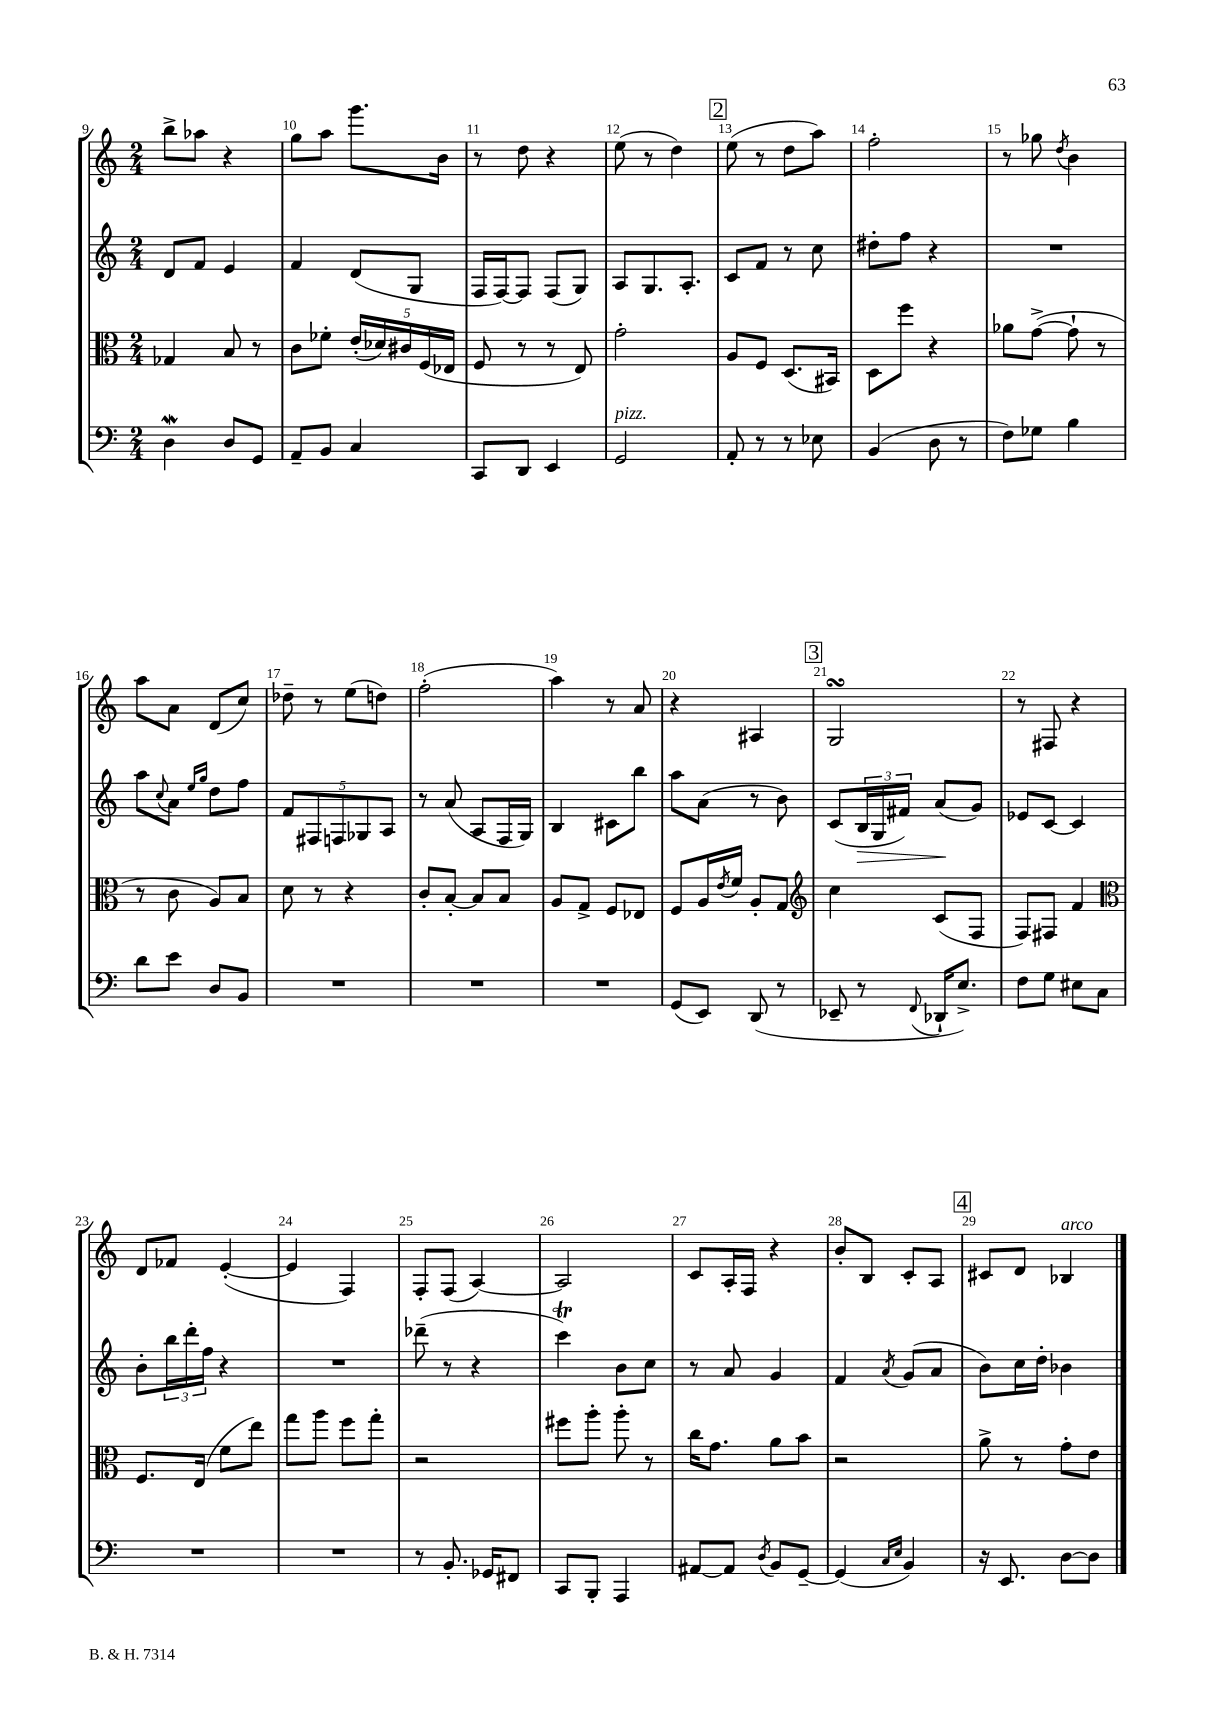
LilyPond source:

<<
\new StaffGroup <<
\new Staff = "s0" {
    \clef treble \key c \major \numericTimeSignature \time 2/4
    b''8-> aes''8 r4 |
    g''8 a''8 g'''8. b'16 |
    r8 d''8 r4 |
    e''8( r8 d''4) |
    \mark \markup { \box "2" } e''8( r8 d''8 a''8) |
    f''2-. |
    r8 ges''8 \acciaccatura { d''8 } b'4 |
    a''8 a'8 d'8( c''8) |
    des''8-- r8 e''8( d''8) |
    f''2-.( |
    a''4) r8 a'8 |
    r4 ais4 |
    \mark \markup { \box "3" } g2\turn |
    r8 fis8 r4 |
    d'8 fes'8 e'4~-.( |
    e'4 f4) |
    f8-. f8( a4~) |
    a2 |
    c'8 a16-. f16 r4 |
    b'8-. b8 c'8-. a8 |
    \mark \markup { \box "4" } cis'8 d'8 bes4^\markup { \italic "arco" } \bar "|." |
}
\new Staff = "s1" {
    \clef treble \key c \major \numericTimeSignature \time 2/4
    d'8 f'8 e'4 |
    f'4 d'8( g8 |
    f16 f16~) f8 f8( g8) |
    a8 g8. a8.-. |
    \mark \markup { \box "2" } c'8 f'8 r8 c''8 |
    dis''8-. f''8 r4 |
    R2 |
    a''8 \appoggiatura { c''8 } a'8 \grace { e''16 g''16 } d''8 f''8 |
    \tuplet 5/4 { f'8 fis8 f8 ges8 a8 } |
    r8 a'8( a8 f16 g16) |
    b4 cis'8 b''8 |
    a''8 a'8( r8 b'8) |
    \mark \markup { \box "3" } c'8( \tuplet 3/2 { b16\> g16 fis'16) } a'8\!( g'8) |
    ees'8 c'8~ c'4 |
    b'8-. \tuplet 3/2 { b''16 d'''16-. f''16 } r4 |
    R2 |
    des'''8--( r8 r4 |
    c'''4\trill) b'8 c''8 |
    r8 a'8 g'4 |
    f'4 \acciaccatura { a'8 } g'8( a'8 |
    \mark \markup { \box "4" } b'8) c''16 d''16-. bes'4 \bar "|." |
}
\new Staff = "s2" {
    \clef alto \key c \major \numericTimeSignature \time 2/4
    ges4 b8 r8 |
    c'8 fes'8-. \tuplet 5/4 { e'16-.( des'16) cis'16 f16( ees16 } |
    f8 r8 r8 e8) |
    g'2-. |
    \mark \markup { \box "2" } a8 f8 d8.( bis,16) |
    d8 f''8 r4 |
    aes'8 g'8~->( g'8-! r8 |
    r8 c'8 a8) b8 |
    d'8 r8 r4 |
    c'8-. b8~-. b8 b8 |
    a8 g8-> f8 ees8 |
    f8 a16 \acciaccatura { e'8 } f'16 a8-. g8 |
    \mark \markup { \box "3" } \clef treble c''4 c'8( f8 |
    f8) fis8 f'4 |
    \clef alto f8. e16( f'8 e''8) |
    g''8 a''8 f''8 g''8-. |
    r2 |
    fis''8 a''8-. a''8-. r8 |
    c''16 g'8. a'8 b'8 |
    r2 |
    \mark \markup { \box "4" } a'8-> r8 g'8-. e'8 \bar "|." |
}
\new Staff = "s3" {
    \clef bass \key c \major \numericTimeSignature \time 2/4
    d4\mordent d8 g,8 |
    a,8-- b,8 c4 |
    c,8 d,8 e,4 |
    g,2^\markup { \italic "pizz." } |
    \mark \markup { \box "2" } a,8-. r8 r8 ees8 |
    b,4( d8 r8 |
    f8) ges8 b4 |
    d'8 e'8 d8 b,8 |
    R2 |
    R2 |
    R2 |
    g,8( e,8) d,8( r8 |
    \mark \markup { \box "3" } ees,8-- r8 \appoggiatura { f,8 } des,16-! e8.->) |
    f8 g8 eis8 c8 |
    R2 |
    R2 |
    r8 b,8.-. ges,16 fis,8 |
    c,8 b,,8-. a,,4 |
    ais,8~ ais,8 \acciaccatura { d8 } b,8 g,8~-- |
    g,4( \grace { c16 e16 } b,4) |
    \mark \markup { \box "4" } r16 e,8. d8~ d8 \bar "|." |
}
>>
>>
\layout { \context { \Score currentBarNumber = #9 \override BarNumber.break-visibility = ##(#f #t #t) barNumberVisibility = #all-bar-numbers-visible } }
